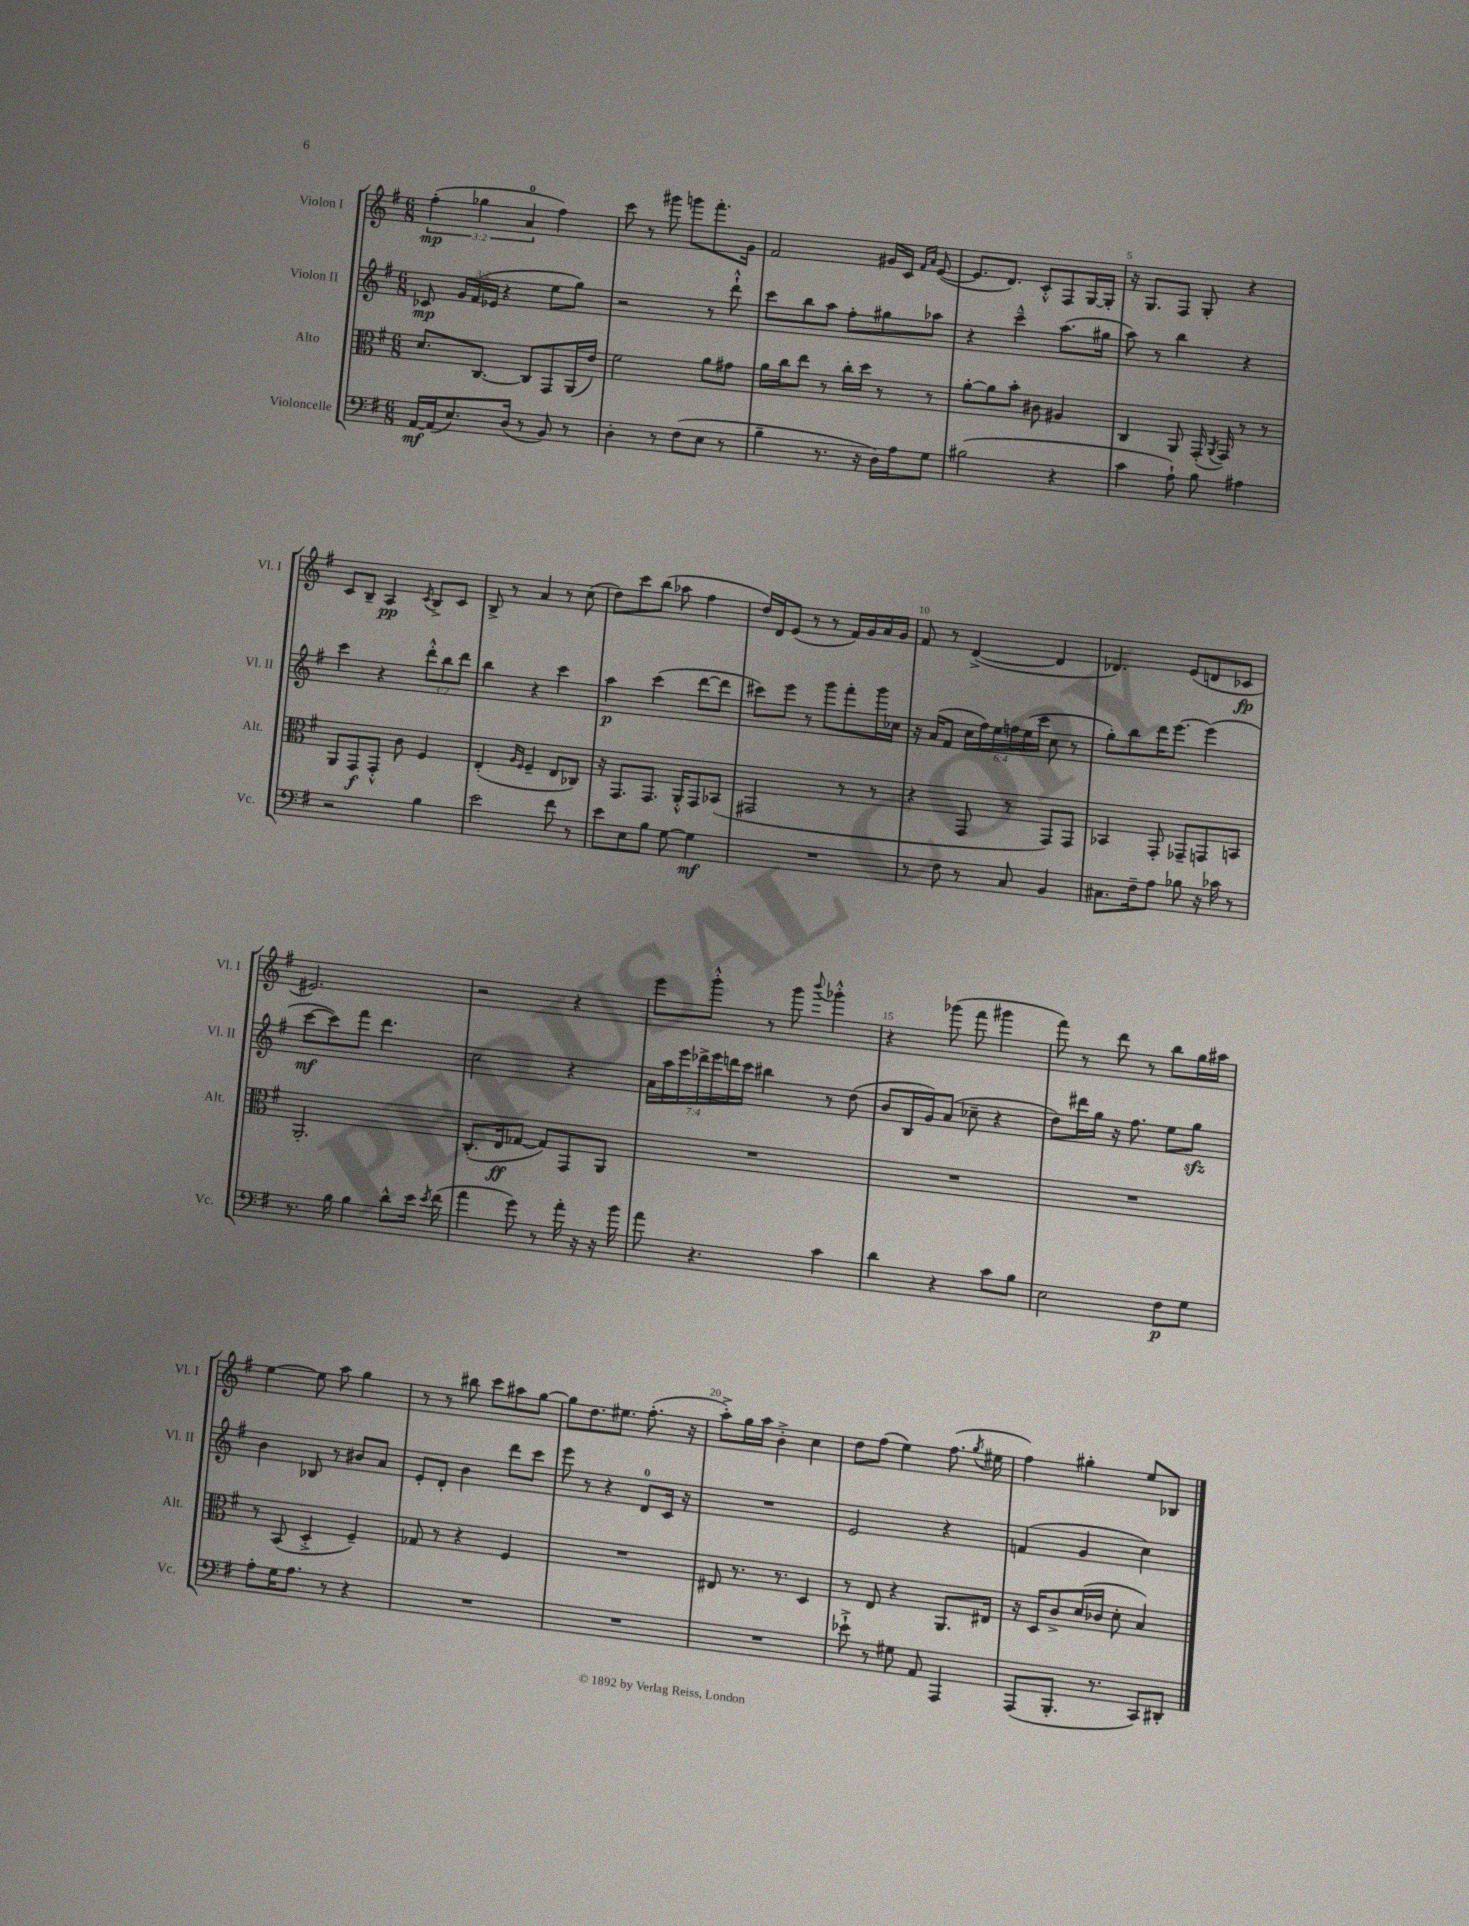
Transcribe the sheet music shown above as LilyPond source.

<<
\new StaffGroup <<
\new Staff = "s0" \with { instrumentName = "Violon I" shortInstrumentName = "Vl. I" } {
    \clef treble \key g \major \numericTimeSignature \time 6/8 \override Staff.TupletNumber.text = #tuplet-number::calc-fraction-text
    \autoBeamOff \tuplet 3/2 { fis''4-.\mp( ges''4 a'4-0 } fis''4) |
    c'''8 r8 gis'''8 g'''8[ fis'''8.-. g'16] |
    fis'2 gis'16[ c'16] \grace { fis'16[ a'16] } e'8~( |
    e'8.[ d'8.]) c'8[-.-^ fis8 g16~ g16]-. |
    r16 g8.[ fis8] g8-. r4 |
    c'8[ b8]-- a4\pp \acciaccatura { c'8 } b8[-> c'8] |
    b8-> r8 a'4 r8 c''8( |
    d''8[) c'''8 b''8]( aes''8 fis''4 |
    d''16[) d'16 e'8]( r8 r8 fis'16[) g'16 a'16 g'16] |
    fis'8 r8 d'4~->( d'4 |
    des'4.) e'8[( d'8 ces'8]\fp |
    eis'2.) |
    r2 r4 |
    e'''8[ g'''8]-.-^ r8 g'''8 \appoggiatura { b'''8 } ges'''4-.-^ |
    r4 ges'''8( fis'''8 gis'''4 |
    fis'''8) r8 d'''8 r8 b''8[ g''16 ais''16] |
    e''4~ e''8 a''8 g''4 |
    r8 r8 bis''8 c'''8[ ais''8 g''8]~ |
    g''8[ d''8. eis''8.] fis''8.-.( r16 |
    a''8[-.->) g''16 a''16] b'4-.-> c''4 |
    d''8[ fis''8]( e''4) fis''8.( \acciaccatura { g''8 } eis''16 |
    fis''4) gis''4-. e''8[ bes8] \bar "|." |
}
\new Staff = "s1" \with { instrumentName = "Violon II" shortInstrumentName = "Vl. II" } {
    \clef treble \key g \major \numericTimeSignature \time 6/8 \override Staff.TupletNumber.text = #tuplet-number::calc-fraction-text
    \autoBeamOff ces'8\mp \tuplet 3/2 { g'16[ fis'16( ees'16] } r4 e''8[ g''8]) |
    r2 r8 d'''8-!-^ |
    c'''8[ b''8 a''8] fis''8[-. gis''8 aes''8] |
    r4 c'''4---^ a''8.[( gis''16] |
    a''8) r8 b''4 r4 |
    c'''4 r4 \tuplet 3/2 { d'''8[-.-^ b''8 d'''8] } |
    b''4 r4 c'''4 |
    a''4\p c'''4( d'''8[~ d'''8] |
    cis'''8[) e'''8] r8 g'''8[ fis'''8-. g'''16 ces''16] |
    r16 a'16[( fis'8] \tuplet 6/4 { c''16[ fis''16) e''16 f''16 e''16( c'''16] } c''8 r8 |
    g''8[-.) b''8 d'''16 e'''8.]~ e'''4( |
    c'''8[~\mf c'''8) fis'''8] d'''4. |
    c''2 r4 |
    \tuplet 7/4 { a'16[ a''16 e'''16 des'''16-> e'''16 d'''16 c'''16] } bis''4 r8 d''8( |
    b'8[ b16 g'16) a'8]( ces''8-- r4 |
    d''8[) dis'''16 g''16] r16 fis''8. e''8[ g''8]\sfz |
    b'4 bes8 r8 bis'8[ a'8] |
    e'8[-. d'8]-. b'4 d'''8[ c'''8] |
    e'''8 r8 r4 d'8[-0 c'16] r16 |
    R2. |
    e'2 r4 |
    f'4( g'4 c''4) \bar "|." |
}
\new Staff = "s2" \with { instrumentName = "Alto" shortInstrumentName = "Alt." } {
    \clef alto \key g \major \numericTimeSignature \time 6/8
    \autoBeamOff d'8.[ c8.]~ c8[ g,8 a,16( e'16]) |
    fis'2 a'8[ gis'8] |
    a'16[ c''16 e''8] r8 c''16[-. d''16] r8 r8 |
    a'8[~-. a'8 b'8]-. cis'8 ais4 |
    c4 a,8 g,16-.( \acciaccatura { a,8 } g,16) r8 r8 |
    a,8[ g,8\f g,8]-.-^ c'8 fis4 |
    e4-.( \grace { a16[ fis16] } fis4-- e8[ ces8]) |
    r16 g,8.[ g,8.] a,16[-.-^ g,8 bes,8]( |
    gis,2 r8 r8 |
    r4 g,8 r8 g,8[) g,8] |
    bes,4 g,8-. ges,8[-- g,8 b,8] |
    a,2.-. |
    c8.[-.( e16\ff ges8]~ ges8[) g,8 a,8] |
    R2. |
    R2. |
    R2. |
    r8 b,8( d4-.-> fis4--) |
    ges8 r8 r4 fis4 |
    R2. |
    eis8 r8. r8. d4 |
    r8 e8 r4 a,8.[ eis16] |
    r16 d16[ c'8-> d'16( ces'16] d'8-. b4) \bar "|." |
}
\new Staff = "s3" \with { instrumentName = "Violoncelle" shortInstrumentName = "Vc." } {
    \clef bass \key g \major \numericTimeSignature \time 6/8
    \autoBeamOff a,16[~\mf a,16( e8.) d16]( r8 b,8) r8 |
    d4-. r8 fis8[( e8] r8 |
    b4-- r8. r16 d16[) a16 g8] |
    bis2( r4 |
    c'4 a8-!) b8 ais4 |
    r2 b4 |
    e'2 fis'8 r8 |
    e'8[ e8 b8] g8~ g4\mf |
    R2. |
    r8 fis8 r8 c8 b,4 |
    cis8.[ fis16-- a8] bes8 r16 ces'16 r8 |
    r8. b16 b4 d'8[-^ e'16] \acciaccatura { e'8 } fis'16( |
    a'4 g'8) r8 a'16-. r16 r16 b'16 |
    a'8 r4. c'4 |
    d'4 r4 c'8[ b8] |
    e2 fis8[\p g8] |
    a8[-. g16 a8.] r8 r4 |
    R2. |
    R2. |
    R2. |
    ees'8-!-> r8 gis8 a,8 a,,4 |
    a,,8[( b,,8.]-. r8. c,8[) dis,8]-. \bar "|." |
}
>>
>>
\layout { \context { \Score \override BarNumber.break-visibility = ##(#f #t #t) barNumberVisibility = #(every-nth-bar-number-visible 5) } }
